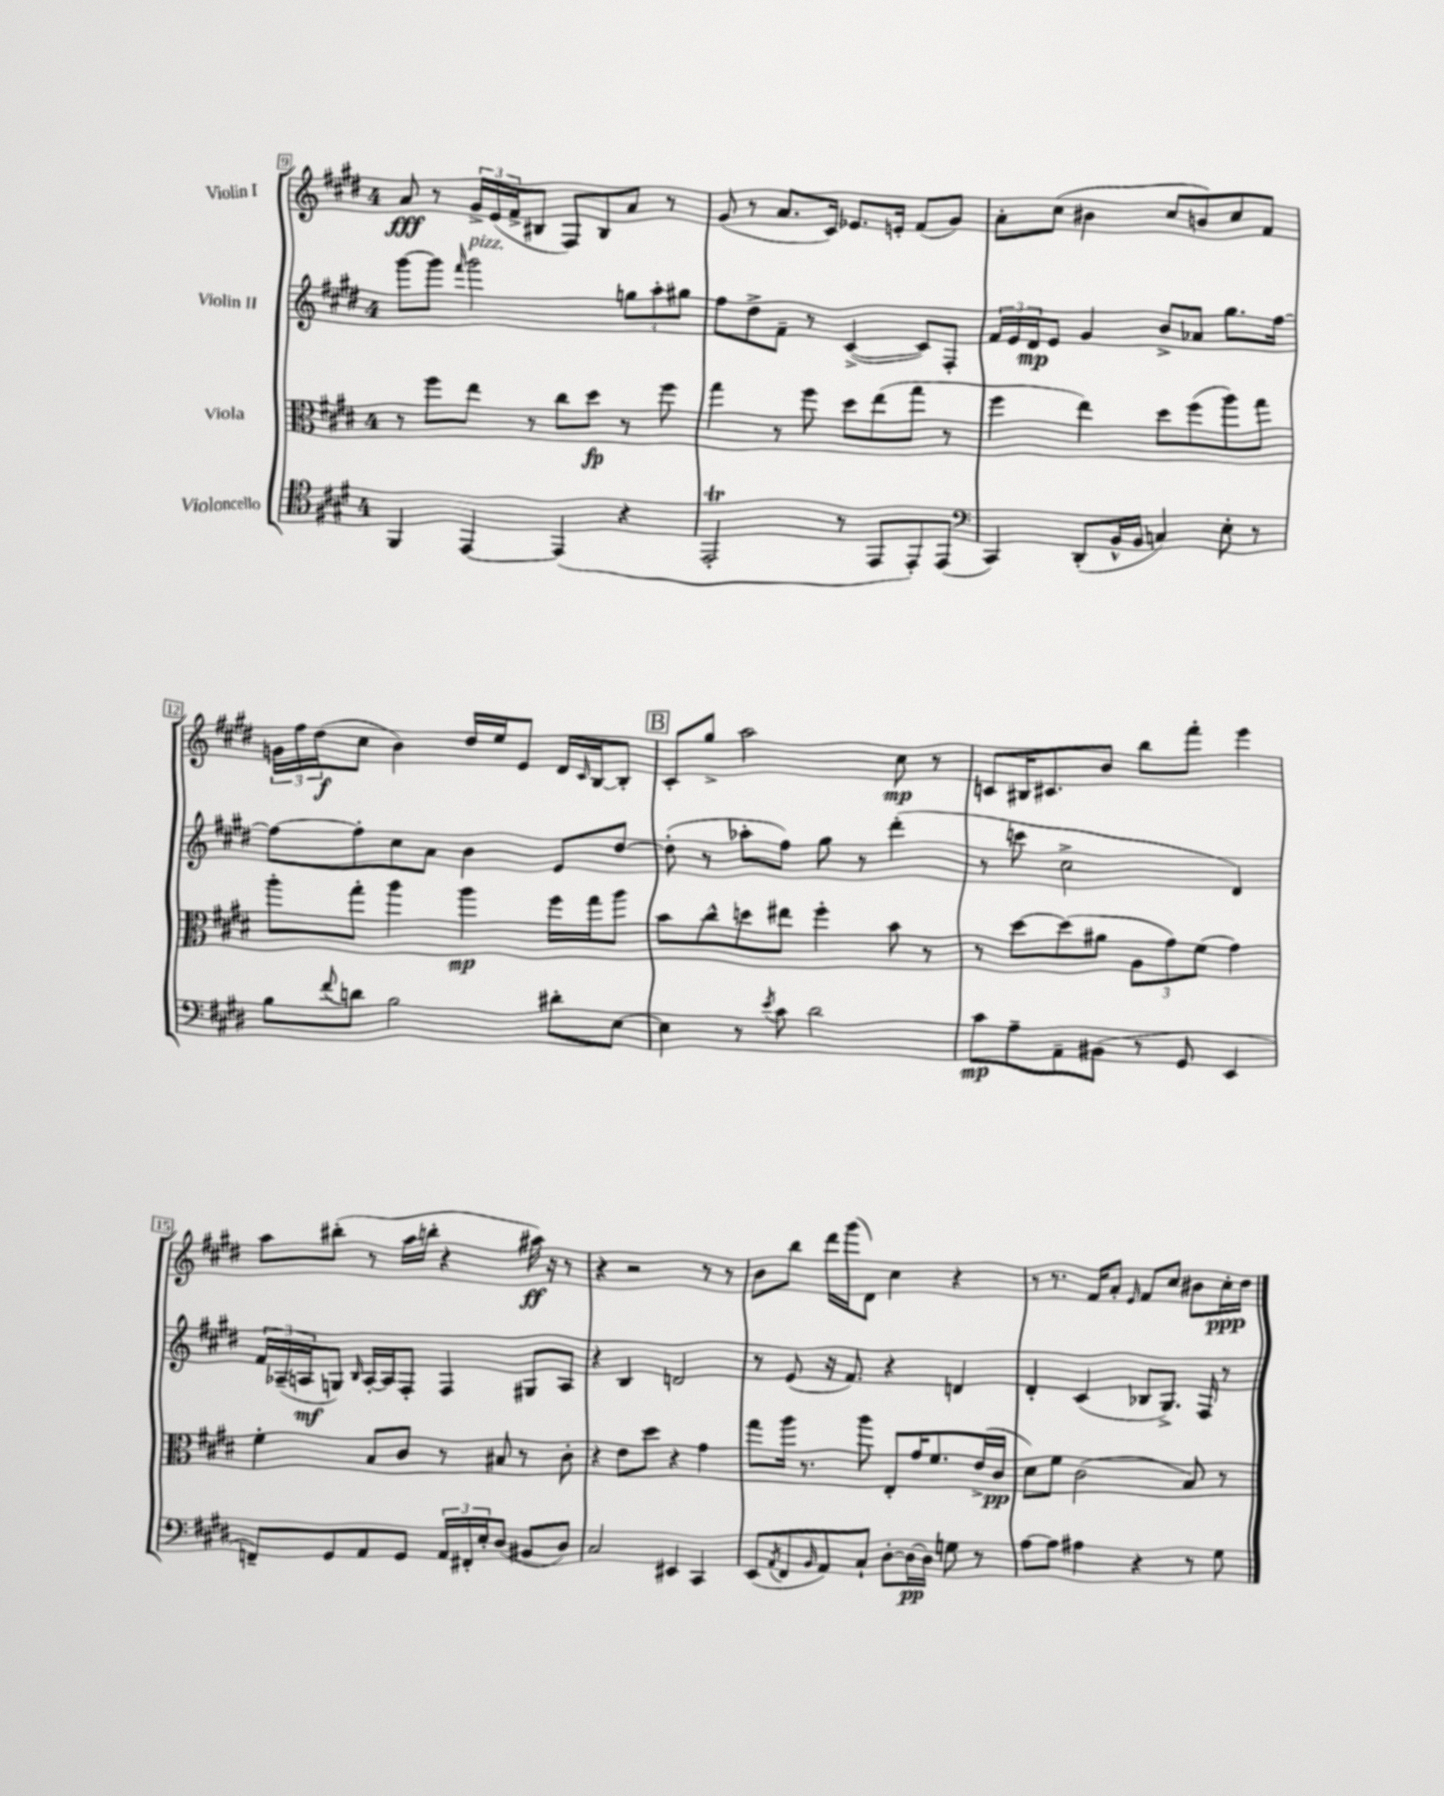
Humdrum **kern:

**kern	**dynam	**kern	**dynam	**kern	**dynam	**kern	**dynam
*part4	*part4	*part3	*part3	*part2	*part2	*part1	*part1
*staff4	*staff4	*staff3	*staff3	*staff2	*staff2	*staff1	*staff1
*I"Violoncello	*	*I"Viola	*	*I"Violin II	*	*I"Violin I	*
*clefC4	*	*clefC3	*	*clefG2	*	*clefG2	*
*k[f#c#g#d#]	*	*k[f#c#g#d#]	*	*k[f#c#g#d#]	*	*k[f#c#g#d#]	*
*M4/4	*	*M4/4	*	*M4/4	*	*M4/4	*
=9	=9	=9	=9	=9	=9	=9	=9
4FF#/	.	8r	.	[8ggg#\L	.	8a/	fff
.	.	8ff#\L	.	8ggg#\J]	.	8r	.
.	.	.	.	16qqfff#/	.	.	.
!	!	!	!	!LO:TX:a:i:t=pizz.	!	!	!
[4EE/	.	8ee\J	.	2ggg#\	.	24g#^/LL	.
.	.	.	.	.	.	(24e/	.
.	.	.	.	.	.	24f#^/J	.
.	.	8r	.	.	.	8B#X/J	.
(4EE/]	.	8cc#\L	.	.	.	8F#/L)	.
.	.	8dd#\J	fp	.	.	8B#/	.
4r	.	8r	.	12ggn\L	.	8a/J	.
.	.	.	.	12aa'\	.	.	.
.	.	8ff#\	.	.	.	8r	.
.	.	.	.	12gg#X\J	.	.	.
=10	=10	=10	=10	=10	=10	=10	=10
2EET'/	.	4gg#\	.	8ff#\L	.	(8g#/	.
.	.	.	.	8dd#^\	.	8r	.
.	.	8r	.	8f#~\J	.	8.a/L	.
.	.	8ff#\	.	8r	.	.	.
.	.	.	.	.	.	16c#/Jk)	.
8r	.	8dd#\L	.	([4c#^/	.	8.e-X/L	.
8EE/L	.	(8ee\	.	.	.	.	.
.	.	.	.	.	.	16en'/Jk	.
8EE'/)	.	8gg#\J	.	8c#/L])	.	(8f#/L	.
(8EE/J	.	8r	.	8F#'/J	.	8g#/J)	.
=11	=11	=11	=11	=11	=11	=11	=11
*clefF4	*	*	*	*	*	*	*
4CC#/)	.	4ff#\	.	24f#/LL	.	8a'\L	.
.	.	.	.	24e/	.	.	.
.	.	.	.	24d#/J	mp	.	.
.	.	.	.	8e/J	.	(8cc#\J	.
(8DD#'/L	.	4ee\)	.	4g#/	.	4b#X\	.
16BB^^/L	.	.	.	.	.	.	.
16BB/JJ	.	.	.	.	.	.	.
4Cn/)	.	8dd#\L	.	8b^/L	.	8cc#/L	.
.	.	(8ff#\	.	8a-X/J	.	8bn/)	.
8E'\	.	8aa\)	.	8.gg#\L	.	8cc#/	.
8r	.	8gg#\J	.	.	.	8f#/J	.
.	.	.	.	[16ff#\Jk	.	.	.
!!LO:LB:g=z
=12	=12	=12	=12	=12	=12	=12	=12
8B\L	.	8aa'\L	.	8ff#\L_	.	24gn\LL	.
.	.	.	.	.	.	24ff#\	.
.	.	.	.	.	.	(24dd#\J	f
8qqf#/	.	.	.	.	.	.	.
8dn\J	.	8gg#'\J	.	8ff#'\]	.	8cc#\J	.
2B\	.	4aa\	.	8cc#\	.	4b\)	.
.	.	.	.	8a\J	.	.	.
.	.	4aa\	mp	4b\	.	16dd#/LL	.
.	.	.	.	.	.	16ee/J	.
.	.	.	.	.	.	8e/J	.
8d#X'\L	.	16ff#\LL	.	8e/L	.	16d#/LL	.
.	.	.	.	.	.	16qqc#/	.
.	.	16gg#\J	.	.	.	[16B/J	.
[8E\J	.	8aa\J	.	[8dd#/J	.	8B'/J]	.
!!LO:REH:place=s1:t=B
=13	=13	=13	=13	=13	=13	=13	=13
4E\]	.	8b\L	.	(8dd#'\]	.	8c#'/L	.
.	.	8cc#^^\	.	8r	.	8gg#^/J	.
8r	.	8ddn\	.	8aa-X'\L	.	2aa\	.
8qe/	.	.	.	.	.	.	.
8c#\	.	8ee#X\J	.	8ff#\J)	.	.	.
2d#\	.	4ff#'\	.	8gg#\	.	.	.
.	.	.	.	8r	.	.	.
.	.	8b\	.	(4ddd#'\	.	8cc#\	mp
.	.	8r	.	.	.	8r	.
=14	=14	=14	=14	=14	=14	=14	=14
8c#\L	mp	8r	.	8r	.	8cn/L	.
8A~\	.	[8dd#\L	.	8cccn\	.	16B#X/K	.
.	.	.	.	.	.	8.c#X/	.
8AA~\	.	(8dd#\]	.	2cc#^\	.	.	.
(8BB#X\J	.	8a#X\J	.	.	.	8b/J	.
8r	.	12A\L	.	.	.	8bb\L	.
.	.	12g#\)	.	.	.	.	.
8GG#/	.	.	.	.	.	8fff#'\J	.
.	.	(12f#\J	.	.	.	.	.
4EE/	.	4g#\)	.	4d#/)	.	4eee\	.
!!LO:LB:g=z
=15	=15	=15	=15	=15	=15	=15	=15
8FFn~/L)	.	4f#'\	.	24f#/LL	.	8aa\L	.
.	.	.	.	(24A-X~/	.	.	.
.	.	.	.	24An/J	mf	.	.
8GG#/	.	.	.	8Gn/J)	.	(8bb#X'\J	.
.	.	.	.	16qqB/	.	.	.
8AA/	.	8B/L	.	[16A'/LL	.	8r	.
.	.	.	.	16A/J]	.	.	.
8GG#/J	.	8c#/J	.	8F#'/J	.	16aa\LL	.
.	.	.	.	.	.	16bbn'\JJ	.
24AA/LL	.	8r	.	4F#/	.	4r	.
24FF#X'/	.	.	.	.	.	.	.
24E'/J	.	.	.	.	.	.	.
(8D#/J	.	8B#X/	.	.	.	.	.
8BB#X/L	.	8r	.	8G#X/L	.	16aa#X\)	ff
.	.	.	.	.	.	16r	.
8D#/J)	.	8c#'\	.	8A/J	.	8r	.
=16	=16	=16	=16	=16	=16	=16	=16
2C#/	.	4r	.	4r	.	4r	.
.	.	8e\L	.	4B/	.	2r	.
.	.	8dd#\J	.	.	.	.	.
4EE#X/	.	4r	.	2dn/	.	.	.
4CC#/	.	4g#\	.	.	.	8r	.
.	.	.	.	.	.	8r	.
=17	=17	=17	=17	=17	=17	=17	=17
(8EE/L	.	8gg#\L	.	8r	.	8b\L	.
8qAA/	.	.	.	.	.	.	.
8FF#/	.	16aa\Jk	.	(8e/	.	8bb\J	.
.	.	8.r	.	.	.	.	.
16qqBB/	.	.	.	.	.	.	.
8AA/)	.	.	.	16r	.	16ddd#\LL	.
.	.	.	.	8.f#/)	.	(16ggg#\J	.
8C#`/J	.	8aa\	.	.	.	8d#\J)	.
[8D#'\L	.	8E'/L	.	4r	.	4cc#\	.
16D#\L_	pp	16g#/K	.	.	.	.	.
16D#\JJ]	.	8.f#/	.	.	.	.	.
8Gn\	.	.	.	4dn/	.	4r	.
8r	.	(16e^/L	.	.	.	.	.
.	.	16c#/JJ	pp	.	.	.	.
=18	=18	=18	=18	=18	=18	=18	=18
[8A\L	.	8d#\L)	.	4d#'/	.	8r	.
8A\J]	.	8f#\J	.	.	.	8.r	.
4A#X\	.	(2c#\	.	(4c#/	.	.	.
.	.	.	.	.	.	16f#/KL	.
.	.	.	.	.	.	8a'/J	.
.	.	.	.	.	.	16qqe/	.
4r	.	.	.	8B-X/L	.	8f#/L	.
.	.	.	.	8.G#^/J)	.	8cc#/J	.
8r	.	8B/)	.	.	.	8b#X\L	.
.	.	.	.	16F#/	.	.	.
8G#\	.	8r	.	8r	.	16cc#'\L	ppp
.	.	.	.	.	.	16dd#\JJ	.
==	==	==	==	==	==	==	==
*-	*-	*-	*-	*-	*-	*-	*-
